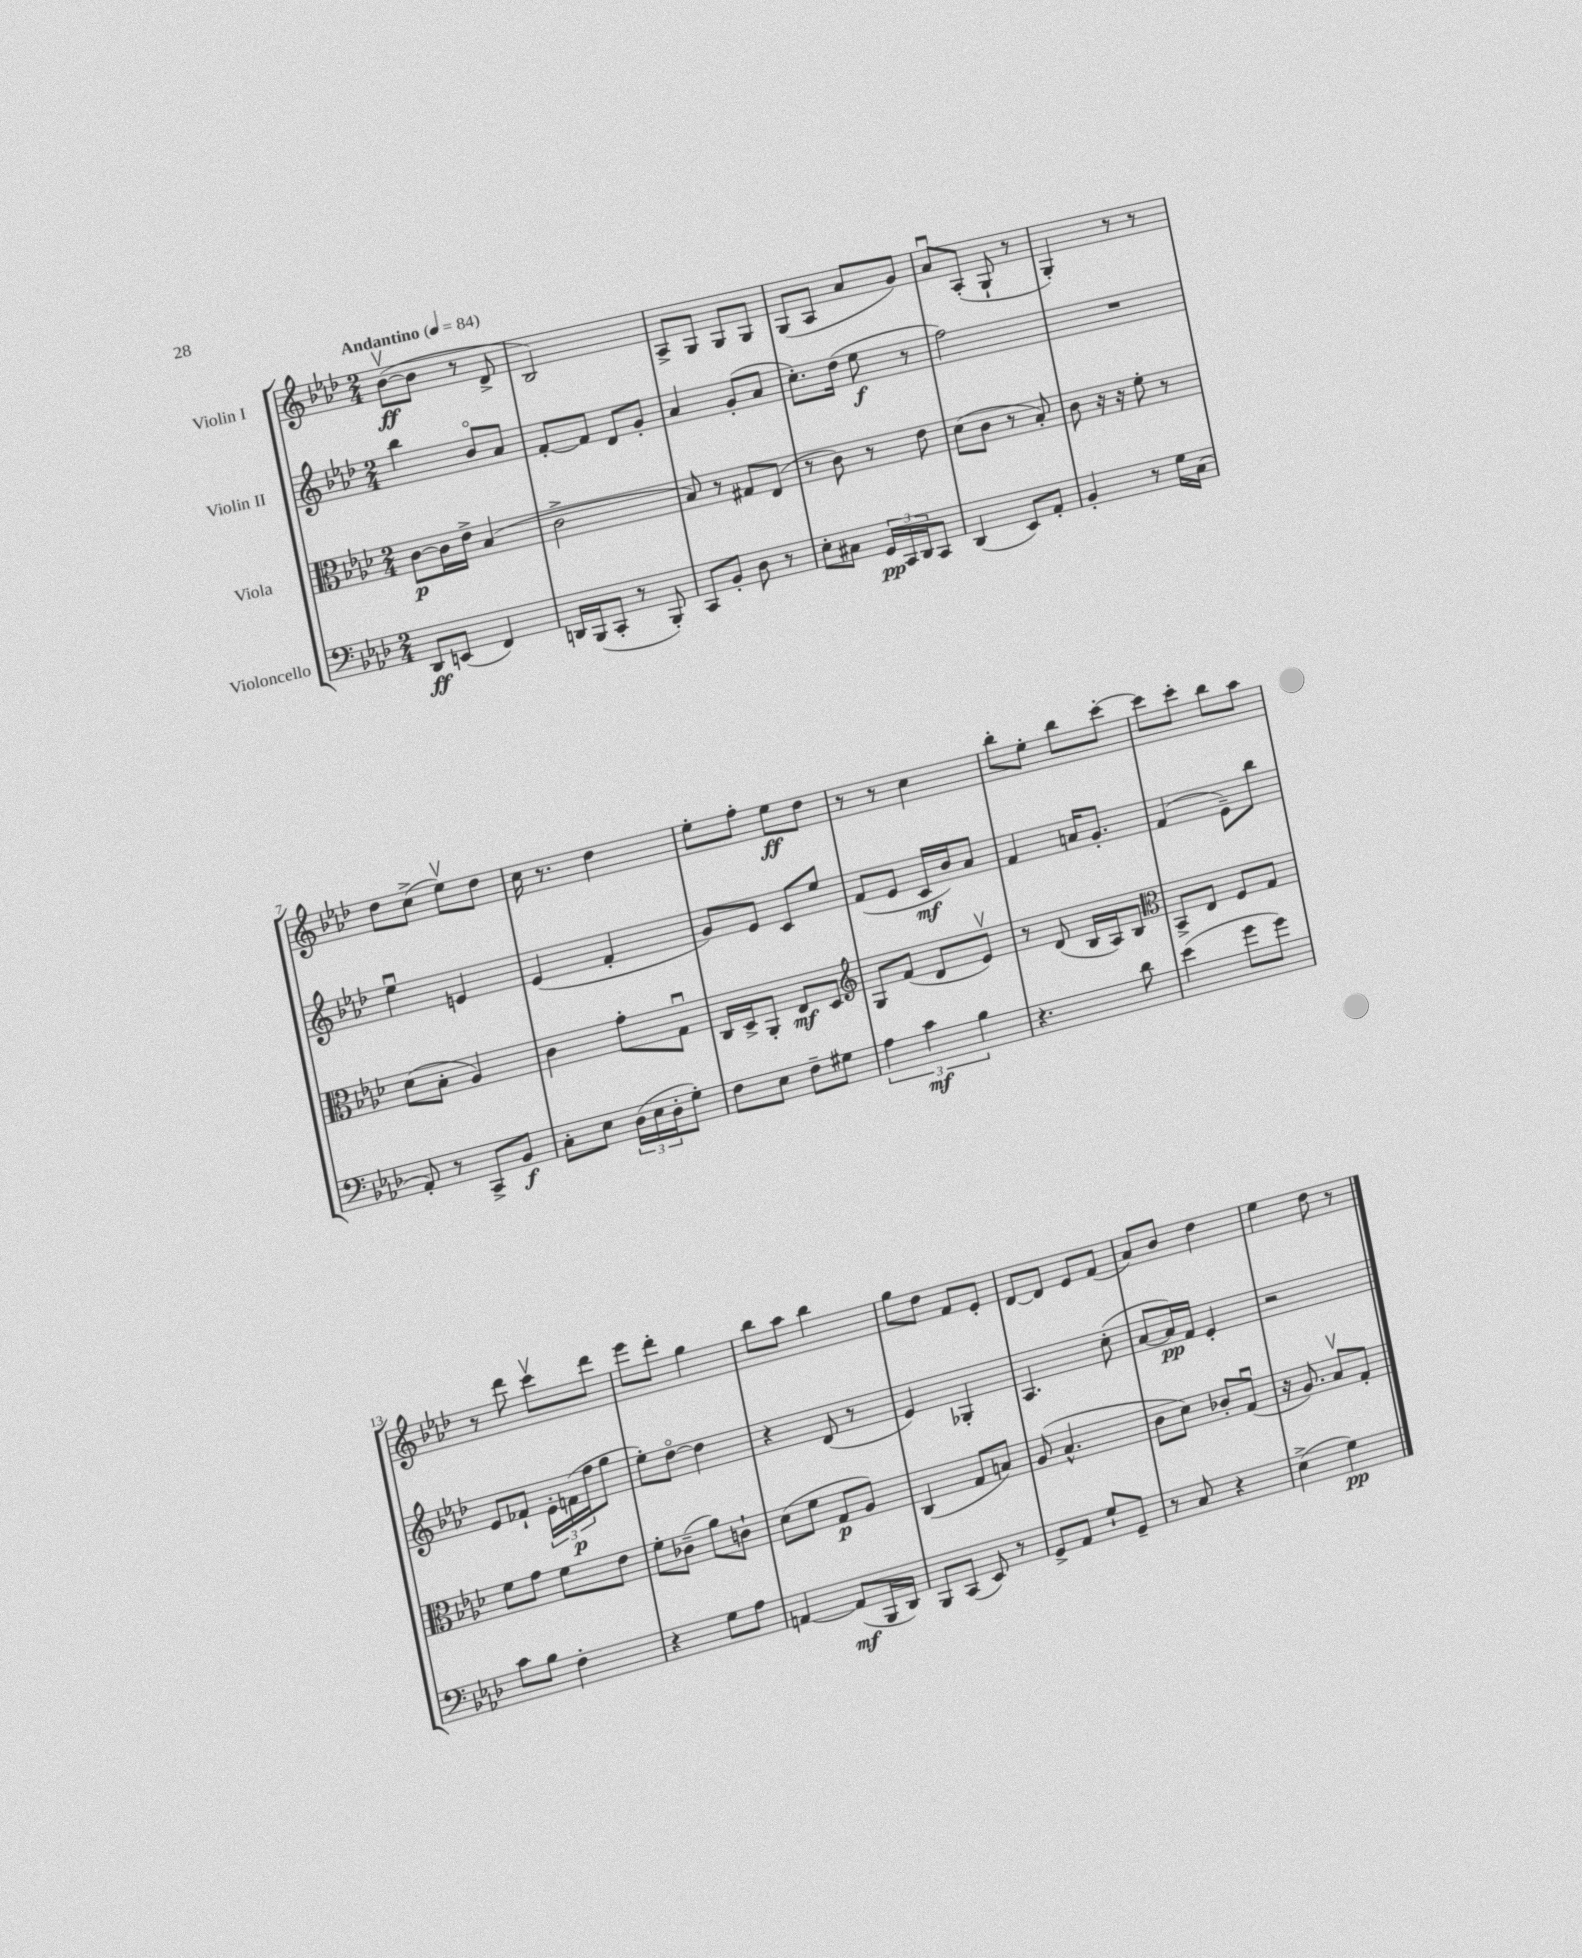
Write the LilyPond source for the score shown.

<<
\new StaffGroup <<
\new Staff = "s0" \with { instrumentName = "Violin I" } {
    \clef treble \key aes \major \numericTimeSignature \time 2/4 \tempo "Andantino" 4 = 84
    bes'8~\upbow\ff( bes'8 r8 des'8-> |
    bes2) |
    aes8-> g8 g8 g8 |
    g8( aes8 aes'8 g'8) |
    aes'8\downbow aes8-.( g8-! r8 |
    g4-.) r8 r8 |
    des''8 c''8->( ees''8\upbow) des''8 |
    c''16 r8. des''4 |
    ees''8-. f''8-. ees''8\ff des''8 |
    r8 r8 c''4 |
    bes''8-. ees''8-. bes''8 c'''8~-. |
    c'''8 c'''8-. bes''8 aes''8 |
    r8 des'''8 c'''8\upbow des'''8 |
    ees'''8 des'''8-. g''4 |
    bes''8 aes''8 bes''4 |
    g''8 des''8 f'8 ees'8-. |
    des'8~ des'8 ees'8 f'8( |
    aes'8) bes'8 des''4 |
    ees''4 des''8 r8 \bar "|." |
}
\new Staff = "s1" \with { instrumentName = "Violin II" } {
    \clef treble \key aes \major \numericTimeSignature \time 2/4
    bes''4 bes'8\flageolet aes'8 |
    f'8~-. f'8 des'8 g'8-. |
    aes'4 g'8-.( aes'8 |
    c''8.-.) des''16( ees''8\f r8 |
    f''2) |
    R2 |
    ees''4\downbow e'4 |
    ees'4( f'4-. |
    g'8) ees'8 c'8 ees''8 |
    f'8( ees'8 c'16\mf bes'16) aes'8 |
    f'4 a'16 g'8.-. |
    f'4( ees'8--) bes''8 |
    ees'8 fes'8-! \tuplet 3/2 { ees'16-. f'16\p( f''16 } g''8 |
    ees''8-.) des''8~\flageolet des''4 |
    r4 des'8( r8 |
    ees'4) ges4-. |
    aes4. c''8-.( |
    aes'8~ aes'16\pp) f'16 ees'4-. |
    r2 \bar "|." |
}
\new Staff = "s2" \with { instrumentName = "Viola" } {
    \clef alto \key aes \major \numericTimeSignature \time 2/4
    c'8~\p c'16 ees'16-> bes4( |
    c'2-> |
    bes8) r8 gis8 ees8( |
    r8 c'8) r8 ees'8 |
    des'8( c'8 r8 bes8-.) |
    c'8 r16 r16 f'8-. r8 |
    des'8( bes8-. aes4) |
    c'4 g'8-. g8\downbow |
    c16 des16-> aes,8-. ees8\mf des8 |
    \clef treble g8 f'8( des'8 ees'8\upbow) |
    r8 des'8( bes16 aes16) bes8 |
    \clef alto bes,8-> ees8 f8 g8 |
    f'8 g'8 f'8 ees'8 |
    f'8-. ces'8--( aes'8) c'8-! |
    des'8( f'8 g8\p aes8) |
    c4( g8 b8) |
    aes8( bes4.-^ |
    c'8 des'8) ces'8-. g8\downbow( |
    r16 aes8.) bes8\upbow g8-. \bar "|." |
}
\new Staff = "s3" \with { instrumentName = "Violoncello" } {
    \clef bass \key aes \major \numericTimeSignature \time 2/4
    des,8\ff e,8( f,4) |
    d,16 bes,,16( c,8-. r8 bes,,8-.) |
    c,8 bes,8-. des8 r8 |
    ees8-. cis8 \tuplet 3/2 { g,16\pp c,16 des,16 } c,8 |
    des,4( ees,8) aes,8-. |
    bes,4-. r8 g16 c16( |
    aes,8-.) r8 c,8-> bes,8\f |
    c8-. ees8 \tuplet 3/2 { des16( ees16 des16-. } g8-.) |
    f8 ees8 f8-- gis8 |
    \tuplet 3/2 { aes4 c'4\mf bes4 } |
    r4. des'8 |
    ees'4( g'8 g'8) |
    c'8 bes8 f4-. |
    r4 g8 aes8 |
    a,4~ a,8\mf( bes,,16 des,16) |
    bes,,8 c,8( ees,8) r8 |
    g,8-> aes,8 g8-! g,8-- |
    r8 c8 r4 |
    ees4->( g4\pp) \bar "|." |
}
>>
>>
